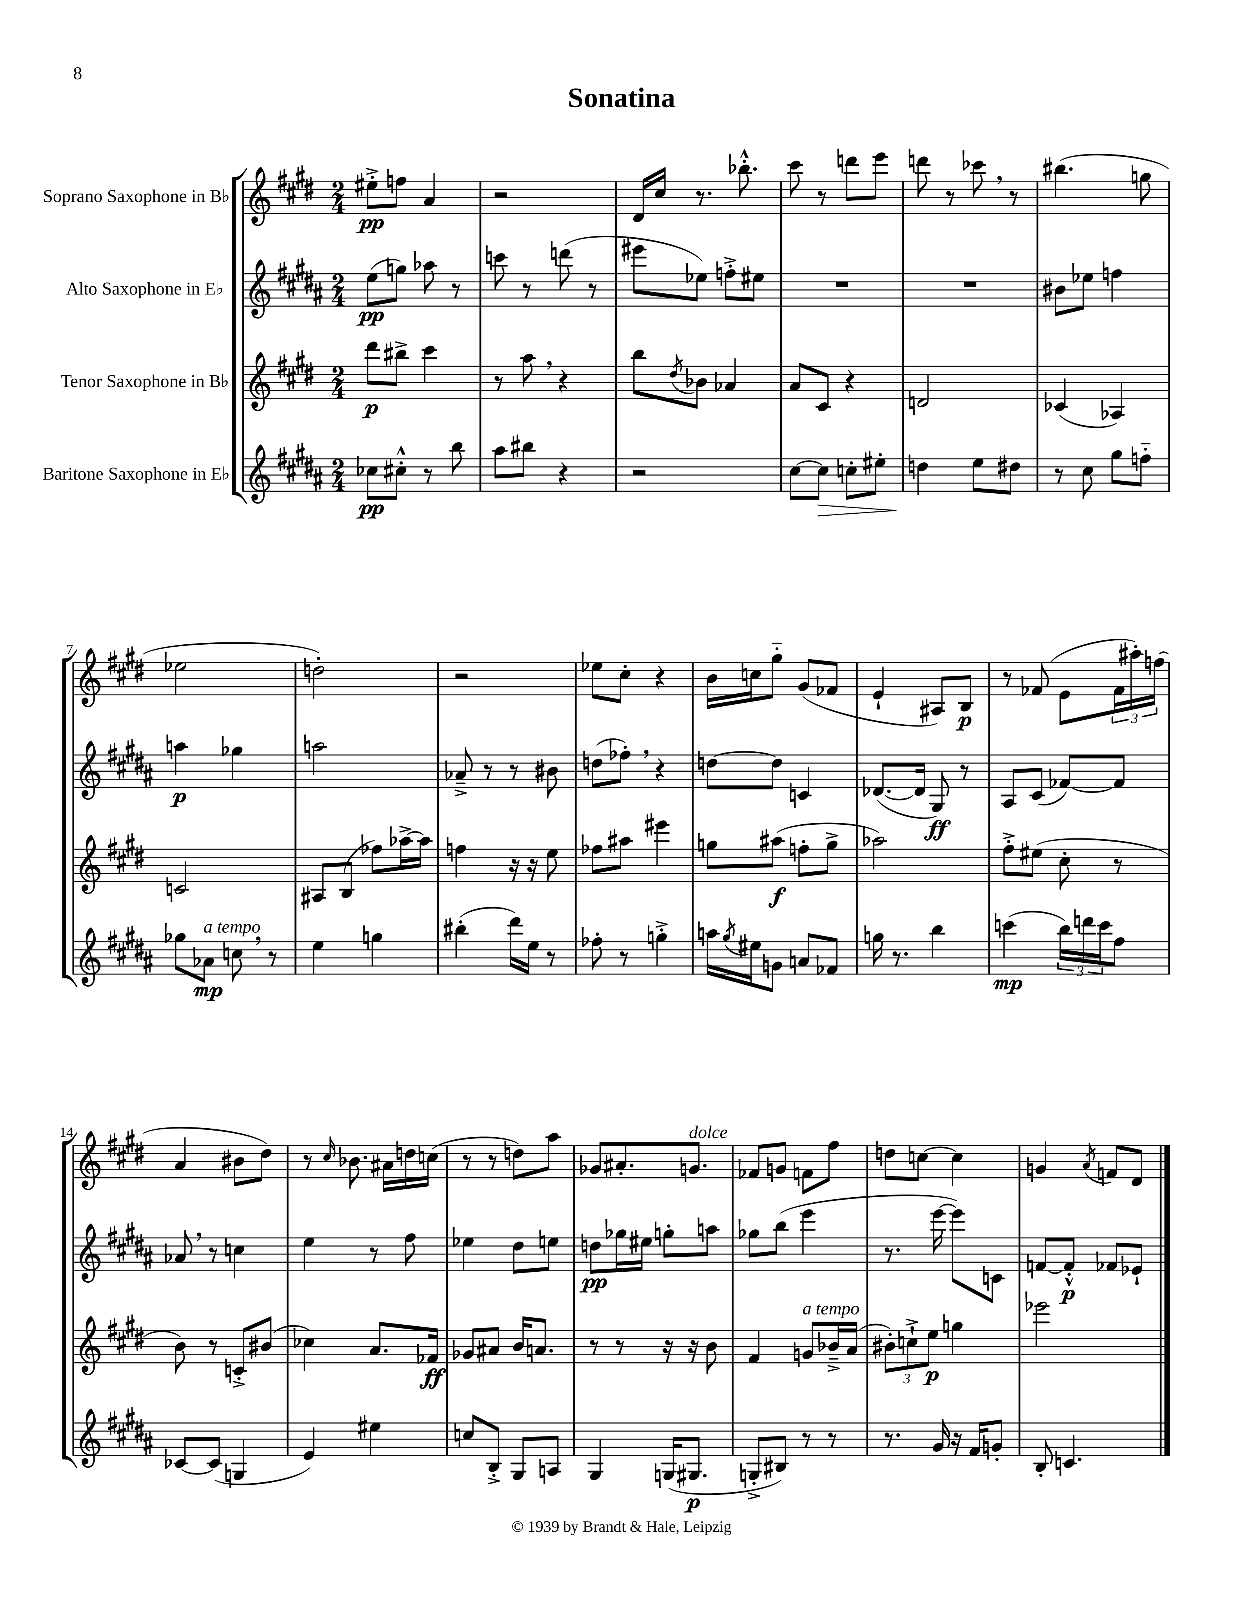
\header { title = "Sonatina" }
<<
\new StaffGroup <<
\new Staff = "s0" \with { instrumentName = "Soprano Saxophone in Bb" } {
    \clef treble \key e \major \numericTimeSignature \time 2/4
    eis''8-.->\pp f''8 a'4 |
    r2 |
    dis'16 cis''16 r8. bes''8.-.-^ |
    cis'''8 r8 d'''8 e'''8 |
    d'''8 r8 ces'''8 \breathe r8 |
    bis''4.( g''8 |
    ees''2 |
    d''2-.) |
    r2 |
    ees''8 cis''8-. r4 |
    b'16 c''16 gis''8-_ gis'8( fes'8 |
    e'4-! ais8) b8\p |
    r8 fes'8( e'8 \tuplet 3/2 { fes'16 ais''16-.) f''16( } |
    a'4 bis'8 dis''8) |
    r8 \grace { cis''16 } bes'8. ais'16 d''16 c''16( |
    r8 r8 d''8) a''8 |
    ges'8 ais'8.-. g'8.^\markup { \italic "dolce" } |
    fes'8 g'8 f'8 fis''8 |
    d''8 c''8~ c''4 |
    g'4 \acciaccatura { a'8 } f'8 dis'8 \bar "|." |
}
\new Staff = "s1" \with { instrumentName = "Alto Saxophone in Eb" } {
    \clef treble \key b \major \numericTimeSignature \time 2/4
    e''8\pp( g''8) aes''8 r8 |
    c'''8 r8 d'''8( r8 |
    eis'''8 ees''8) f''8-.-> eis''8 |
    R2 |
    R2 |
    bis'8 ees''8 f''4 |
    a''4\p ges''4 |
    a''2 |
    aes'8---> r8 r8 bis'8 |
    d''8( fes''8-.) \breathe r4 |
    d''8~ d''8 c'4 |
    des'8.~( des'16 gis8\ff) r8 |
    ais8 cis'8( fes'8~) fes'8 |
    aes'8 \breathe r8 c''4 |
    e''4 r8 fis''8 |
    ees''4 dis''8 e''8 |
    d''8\pp ges''16 eis''16 g''8-. a''8 |
    ges''8 b''8( e'''4 |
    r8. e'''16~ e'''8) c'8 |
    f'8~ f'8-.-^\p fes'8 ees'8-! \bar "|." |
}
\new Staff = "s2" \with { instrumentName = "Tenor Saxophone in Bb" } {
    \clef treble \key e \major \numericTimeSignature \time 2/4
    dis'''8\p bis''8-> cis'''4 |
    r8 a''8 \breathe r4 |
    b''8 \acciaccatura { dis''8 } bes'8 aes'4 |
    a'8 cis'8 r4 |
    d'2 |
    ces'4( aes4) |
    c'2 |
    ais8 b8( fes''8) aes''16~-> aes''16 |
    f''4 r16 r16 e''8 |
    fes''8 ais''8 eis'''4 |
    g''8 ais''8\f( f''8-. g''8-> |
    aes''2) |
    fis''8-.-> eis''8( cis''8-. r8 |
    b'8) r8 c'8-.-> bis'8( |
    ces''4) a'8. fes'16\ff |
    ges'8 ais'8 b'16 a'8. |
    r8 r8 r16 r16 b'8 |
    fis'4 g'8^\markup { \italic "a tempo" } bes'16---> a'16( |
    \tuplet 3/2 { bis'8-.) c''8-!-> e''8\p } g''4 |
    ees'''2 \bar "|." |
}
\new Staff = "s3" \with { instrumentName = "Baritone Saxophone in Eb" } {
    \clef treble \key b \major \numericTimeSignature \time 2/4
    ces''8\pp cis''8-.-^ r8 b''8 |
    ais''8 bis''8 r4 |
    r2 |
    cis''8~ cis''8\> c''8-. eis''8-. |
    d''4\! e''8 dis''8 |
    r8 cis''8 gis''8 f''8-_ |
    ges''8 aes'8\mp^\markup { \italic "a tempo" } c''8 \breathe r8 |
    e''4 g''4 |
    bis''4-.( dis'''16) e''16 r8 |
    fes''8-. r8 g''4-.-> |
    a''16 \acciaccatura { gis''8 } eis''16 g'8 a'8 fes'8 |
    g''16 r8. b''4 |
    c'''4\mp( \tuplet 3/2 { b''16) d'''16 c'''16 } fis''8 |
    ces'8~ ces'8( g4 |
    e'4) eis''4 |
    c''8 b8-.-> gis8 a8 |
    gis4 g16( gis8.\p |
    g8-.-> bis8) r8 r8 |
    r8. gis'16 r16 fis'16 g'8-. |
    b8-. c'4. \bar "|." |
}
>>
>>
